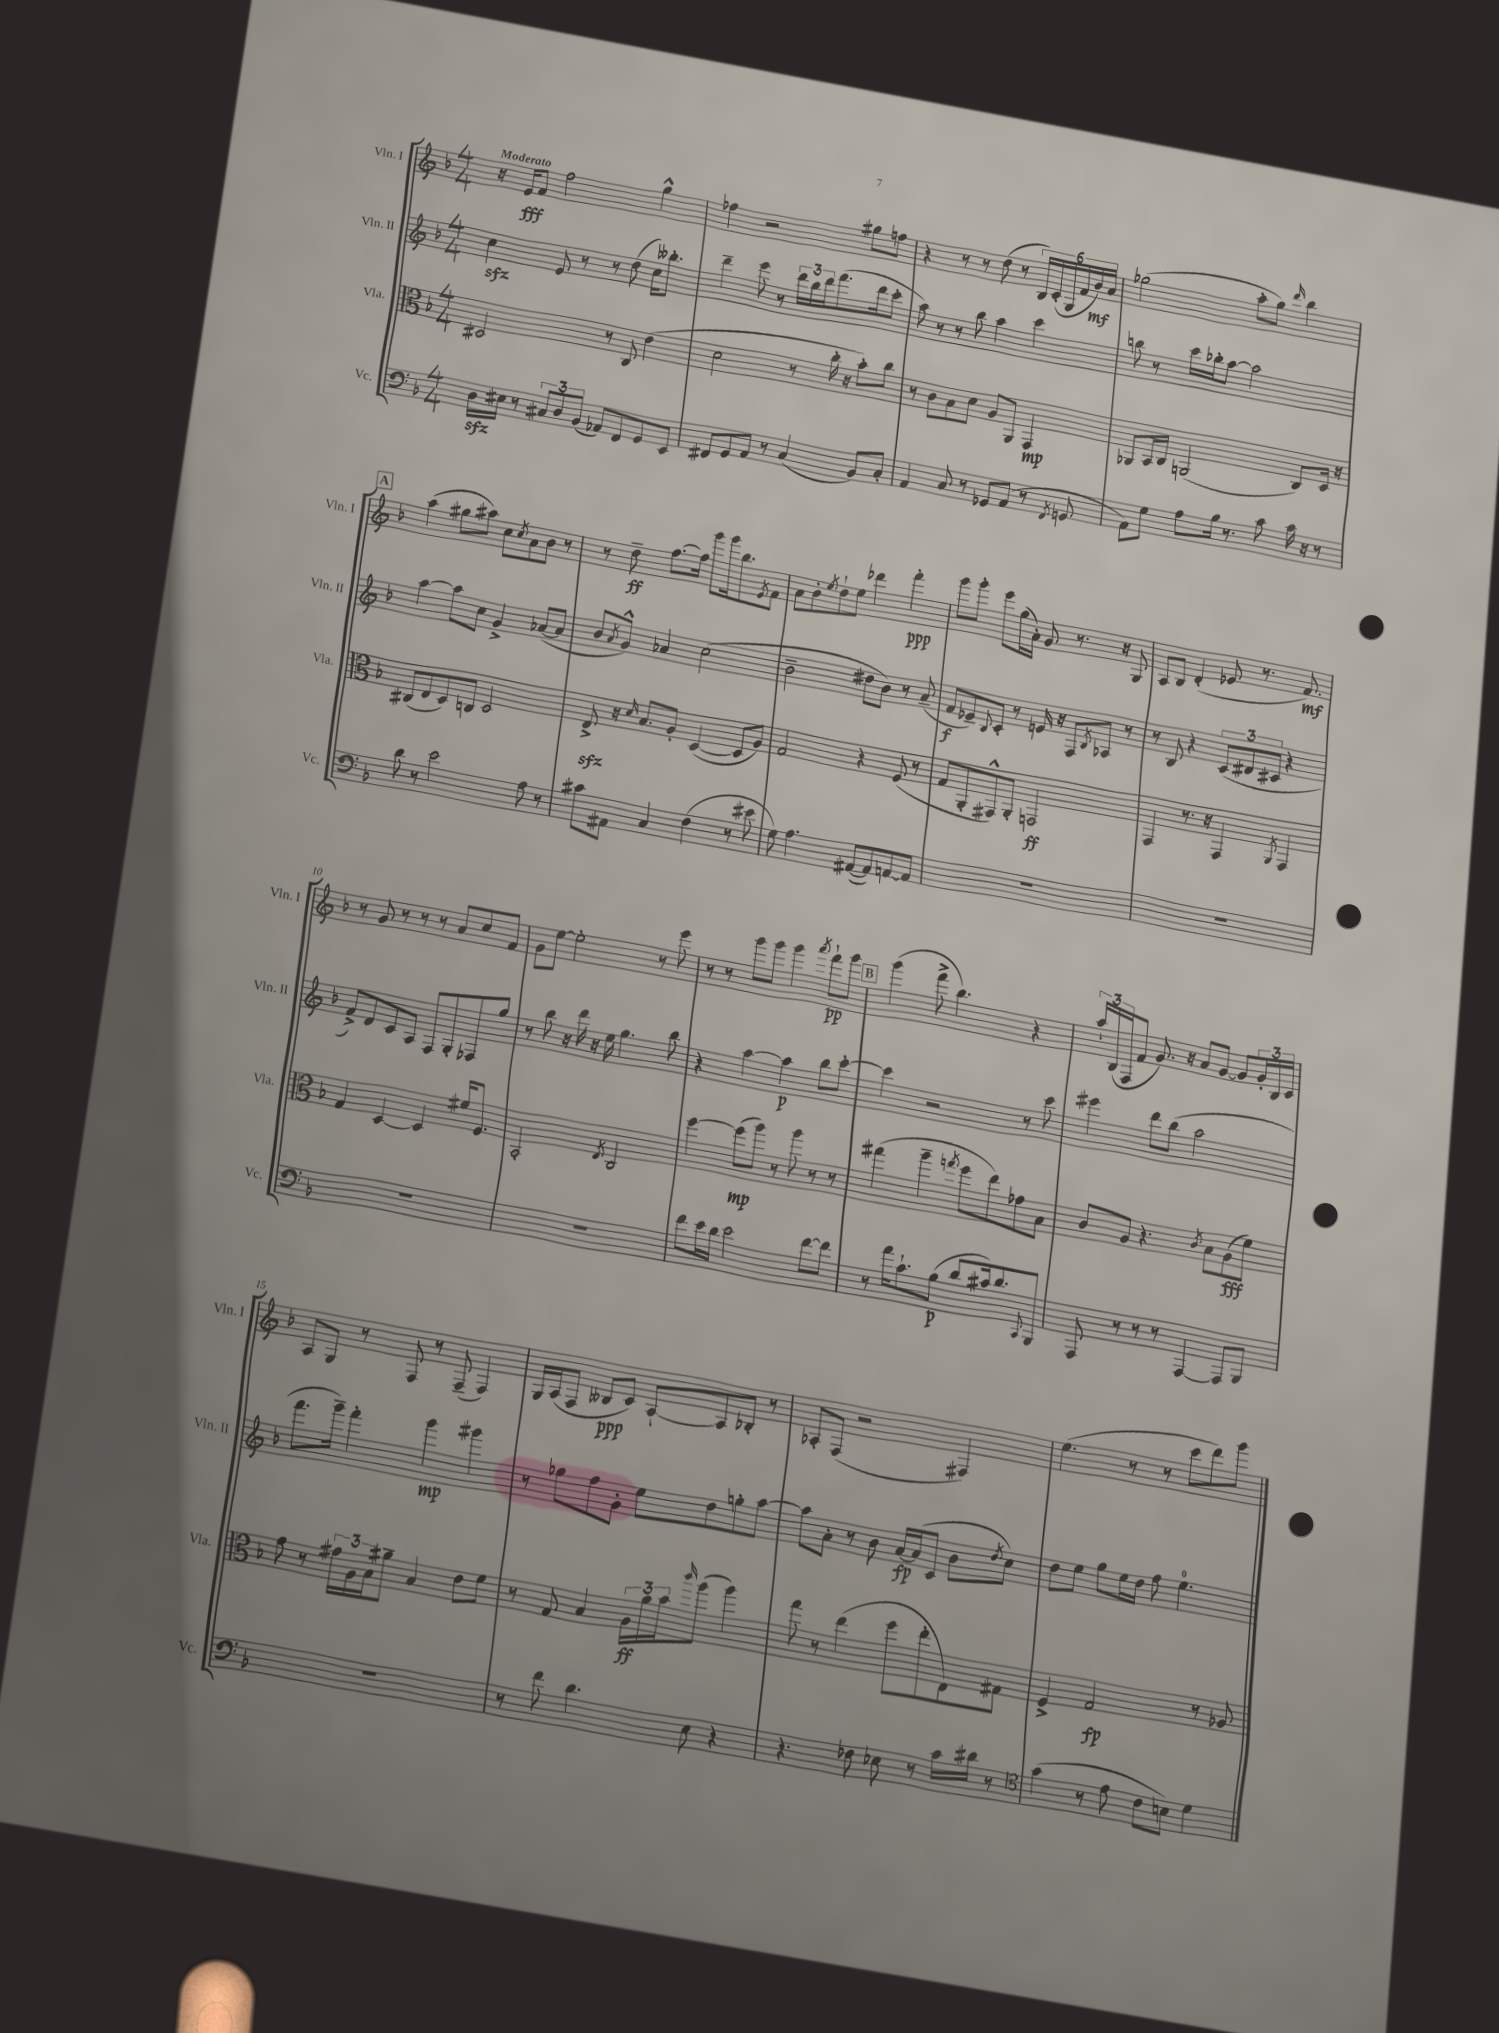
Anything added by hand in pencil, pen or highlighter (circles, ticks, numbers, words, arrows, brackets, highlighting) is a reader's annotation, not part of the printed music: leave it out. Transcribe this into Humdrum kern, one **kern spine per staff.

**kern	**dynam	**kern	**dynam	**kern	**dynam	**kern	**dynam
*part4	*part4	*part3	*part3	*part2	*part2	*part1	*part1
*staff4	*staff4	*staff3	*staff3	*staff2	*staff2	*staff1	*staff1
*I"Vc.	*	*I"Vla.	*	*I"Vln. II	*	*I"Vln. I	*
*I'Vc.	*	*I'Vla.	*	*I'Vln. II	*	*I'Vln. I	*
*clefF4	*	*clefC3	*	*clefG2	*	*clefG2	*
*k[b-]	*	*k[b-]	*	*k[b-]	*	*k[b-]	*
*M4/4	*	*M4/4	*	*M4/4	*	*M4/4	*
=1	=1	=1	=1	=1	=1	=1	=1
!	!	!	!	!	!	!LO:TX:a:B:t=Moderato	!
16Dzz\LL	.	2D#X/	.	4cczz\	.	16r	.
16E#X\JJ	.	.	.	.	.	16e/KL	fff
8r	.	.	.	.	.	8f/J	.
12C#X/L	.	.	.	8e/	.	2ff\	.
12D/	.	.	.	.	.	.	.
.	.	.	.	8r	.	.	.
(12BB-/J	.	.	.	.	.	.	.
8AA-X/L)	.	8r	.	8r	.	.	.
8FF/	.	8C/	.	(8dd\	.	.	.
8GG/	.	(4e\	.	16cc\KL)	.	4gg^^\	.
.	.	.	.	8.bb--X'\J	.	.	.
8EE/J	.	.	.	.	.	.	.
=2	=2	=2	=2	=2	=2	=2	=2
8FF#X/L	.	2d\	.	4ddd~\	.	4ff-X\	.
8GG/	.	.	.	.	.	.	.
8AA/J	.	.	.	8eee\	.	2r	.
8r	.	.	.	8r	.	.	.
(4C/	.	8r	.	24ddd\LL	.	.	.
.	.	.	.	24bb-\	.	.	.
.	.	.	.	24ddd\J	.	.	.
.	.	16cc'\	.	(8.fff\	.	.	.
.	.	16r	.	.	.	.	.
8BB-/L)	.	8b-'\L)	.	.	.	8gg#X\L	.
.	.	.	.	16ddd\k	.	.	.
8C'/J	.	8cc\J	.	8ccc'\J	.	8ffn\J	.
=3	=3	=3	=3	=3	=3	=3	=3
4AA/	.	8r	.	8aa\)	.	4r	.
.	.	8c\L	.	8r	.	.	.
8C/	.	8B-\	.	8r	.	8r	.
8r	.	8d\J	.	8bb-\	.	8r	.
8GG-X/L	.	8A/L	.	4aa\	.	(8dd\	.
(8AA/J	.	8AA/J	.	.	.	8r	.
8r	.	4GG/	mp	4ccc\	.	24B-/LL)	.
.	.	.	.	.	.	(24c'/	.
.	.	.	.	.	.	24G/	.
8qFF/	.	.	.	.	.	.	.
8GGn/	.	.	.	.	.	24f/	.
.	.	.	.	.	.	24b-/)	mf
.	.	.	.	.	.	24a/JJ	.
=4	=4	=4	=4	=4	=4	=4	=4
8AA\L)	.	8AA-X/L	.	8bbn\	.	(2gg-X\	.
8G\J	.	16BB-/L	.	8r	.	.	.
.	.	16C/JJ	.	.	.	.	.
8A\L	.	(2AAn/	.	16ccc\LL	.	.	.
.	.	.	.	16bb-X'\J	.	.	.
16B-\Jk	.	.	.	[8aa\J	.	.	.
8.r	.	.	.	.	.	.	.
.	.	.	.	2aa\]	.	8aa'\L	.
8c\	.	.	.	.	.	8gg-\J)	.
.	.	.	.	.	.	16qqddd/	.
16c\	.	8C/L)	.	.	.	4bb-\	.
16r	.	.	.	.	.	.	.
8r	.	16D/Jk	.	.	.	.	.
.	.	16r	.	.	.	.	.
!!LO:LB:g=z
!!LO:REH:place=s1:t=A
=5	=5	=5	=5	=5	=5	=5	=5
8d\	.	(8C#X/L	.	[4aa\	.	(4aa\	.
8r	.	8E/	.	.	.	.	.
2e\	.	8D/)	.	8aa\L]	.	8gg#X\L	.
.	.	8Cn/J	.	8cc\J	.	8aa#X\J)	.
.	.	2D/	.	4g^/	.	8cc\L	.
.	.	.	.	.	.	8qcc/	.
.	.	.	.	.	.	8a\	.
8A\	.	.	.	([8a-X/L	.	8b-\J	.
8r	.	.	.	8a-/J]	.	8r	.
=6	=6	=6	=6	=6	=6	=6	=6
8c#X\L	.	8Ezz^/	.	8b-/L	.	8r	.
.	.	.	.	8qa/	.	.	.
8AA#X\J	.	16r	.	8g^^/J)	.	8dd~\	ff
.	.	16qqd/	.	.	.	.	.
.	.	8.B-/L	.	.	.	.	.
4C/	.	.	.	4a-X/	.	[8.ff\L	.
.	.	8A'/J	.	.	.	.	.
.	.	.	.	.	.	16ff\Jk]	.
(4F\	.	([4D/	.	(2cc\	.	8ggg\L	.
.	.	.	.	.	.	16ggg\k	.
.	.	.	.	.	.	8.bb-\	.
8r	.	8D/L]	.	.	.	.	.
.	.	.	.	.	.	8qe/	.
8e#X\	.	8A/J)	.	.	.	8f\J	.
=7	=7	=7	=7	=7	=7	=7	=7
8G\)	.	2G/	.	2b-~\	.	8a\L	.
4.A\	.	.	.	.	.	8b-'\	.
.	.	.	.	.	.	8qee/	.
.	.	.	.	.	.	8dd`\	.
.	.	.	.	.	.	8ee\J	.
([8AA#X/L	.	4r	.	8dd#X\L	.	4ddd-X\	.
8AA#/])	.	.	.	8b-\J)	.	.	.
[8AAn/	.	(8F/	.	8r	.	4fff'\	ppp
8AA/J]	.	8r	.	(8a~/	.	.	.
=8	=8	=8	=8	=8	=8	=8	=8
1r	.	8G/L	.	8f/L	f	8ggg\L	.
.	.	8AA'/	.	8e-X~/)	.	8ggg'\J	.
.	.	.	.	8qqB-/	.	.	.
.	.	8GG#X^^/)	.	8c'/J	.	8eee\L	.
.	.	8AA'/J	.	8r	.	(16gg\L	.
.	.	.	.	.	.	16a'\JJ)	.
.	.	2GGn/	ff	16en/	.	8g/	.
.	.	.	.	16r	.	.	.
.	.	.	.	8F/L	.	8.r	.
.	.	.	.	8qB-/	.	.	.
.	.	.	.	8A-X/J	.	.	.
.	.	.	.	.	.	16r	.
.	.	.	.	8r	.	8G/	.
=9	=9	=9	=9	=9	=9	=9	=9
1r	.	4GG/	.	8r	.	8A/L	.
.	.	.	.	8B-/	.	8B-/J	.
.	.	8.r	.	4r	.	(4d'/	.
.	.	16r	.	.	.	.	.
.	.	4GG/	.	(12c/L	.	8e-X/	.
.	.	.	.	12d#X/	.	.	.
.	.	.	.	.	.	8.r	.
.	.	.	.	12c#X/J	.	.	.
.	.	8qAA/	.	.	.	.	.
.	.	4GG/	.	4r	.	.	.
.	.	.	.	.	.	8.f/)	mf
!!LO:LB:g=z
=10	=10	=10	=10	=10	=10	=10	=10
1r	.	4G/	.	8f^/L)	.	8r	.
.	.	.	.	8d/	.	8g/	.
.	.	[4D/	.	8c/	.	8r	.
.	.	.	.	8A/J	.	8r	.
.	.	4D/]	.	8F/L	.	8r	.
.	.	.	.	8G'/	.	8a/L	.
.	.	16f#X/KL	.	8F-X/	.	8cc/	.
.	.	8.F/J	.	.	.	.	.
.	.	.	.	8gg/J	.	8f/J	.
=11	=11	=11	=11	=11	=11	=11	=11
1r	.	2BB-'/	.	8r	.	8g\L	.
.	.	.	.	8bb-\	.	[8ee\J	.
.	.	.	.	16r	.	2ee'\]	.
.	.	.	.	16ddd\	.	.	.
.	.	.	.	16r	.	.	.
.	.	.	.	16ee\	.	.	.
.	.	8qE/	.	.	.	.	.
.	.	2C/	.	4.gg\	.	.	.
.	.	.	.	.	.	8r	.
.	.	.	.	8bb-\	.	8eee\	.
=12	=12	=12	=12	=12	=12	=12	=12
8f\L	.	[4ff\	.	4r	.	8r	.
16e\L	.	.	.	.	.	8r	.
16d\JJ	.	.	.	.	.	.	.
2e\	.	(8ff\L]	mp	[4aa\	.	8ggg\L	.
.	.	8aa\J)	.	.	.	8ggg\J	.
.	.	8r	.	4aa\]	p	4ggg\	.
.	.	8aa\	.	.	.	.	.
.	.	.	.	.	.	8qaaa/	.
[8f\L	.	8r	.	8bb-\L	.	8fff`\L	pp
8f\J]	.	8r	.	[8ccc'\J	.	8ggg\J	.
!!LO:REH:place=s1:t=B
=13	=13	=13	=13	=13	=13	=13	=13
8r	.	(4gg#X\	.	4ccc\]	.	(4ggg\	.
16a\KL	.	.	.	.	.	.	.
8.c`\	.	.	.	.	.	.	.
.	.	4aa~\	.	2r	.	8fff^\	.
(8B-\J	p	.	.	.	.	4.bb-\)	.
.	.	8qggn/	.	.	.	.	.
8d/L	.	8ff\L	.	.	.	.	.
16c#X/k)	.	8ee\)	.	.	.	.	.
8.d/	.	.	.	.	.	.	.
.	.	8g-X\	.	8r	.	4r	.
8qqCC/	.	.	.	.	.	.	.
8BBB-/J	.	8B-\J	.	8ccc\	.	.	.
=14	=14	=14	=14	=14	=14	=14	=14
8AAA/	.	8c/L	.	4eee#X\	.	24aa`/LL	.
.	.	.	.	.	.	(24B-/	.
.	.	.	.	.	.	24F/J	.
8r	.	8A/J	.	.	.	8f/J	.
8r	.	4.r	.	8ddd\L	.	8.g/)	.
8r	.	.	.	(8bb-\J	.	.	.
.	.	.	.	.	.	16r	.
[4AAA/	.	.	.	2aa\	.	8a/L	.
.	.	8qc/	.	.	.	.	.
.	.	8B-\L	.	.	.	[8g/J	.
8AAA/L]	.	(8A\	fff	.	.	8g/L]	.
8BBB-/J	.	8f\J)	.	.	.	24g'/L	.
.	.	.	.	.	.	24B-/	.
.	.	.	.	.	.	24c/JJ	.
!!LO:LB:g=z
=15	=15	=15	=15	=15	=15	=15	=15
1r	.	8g\	.	8.fff\L	.	8A/L	.
.	.	8r	.	.	.	8G/J	.
.	.	.	.	16ggg~\Jk)	.	.	.
.	.	24g#X\LL	.	4fff'\	.	8r	.
.	.	24A\	.	.	.	.	.
.	.	24B-\J	.	.	.	.	.
.	.	8a#X~\J	.	.	.	8F/	.
.	.	4B-/	.	4ggg\	mp	8r	.
.	.	.	.	.	.	(8F~/	.
.	.	8e\L	.	4ggg#X\	.	4F/)	.
.	.	8f\J	.	.	.	.	.
=16	=16	=16	=16	=16	=16	=16	=16
8r	.	8r	.	8r	.	16G/LL	.
.	.	.	.	.	.	(16A/J	.
8f\	.	8G/	.	8gg-X\L	.	8F/J	.
4.d\	.	4B-/	.	8ff\	.	8B--X/L	ppp
.	.	.	.	8g'\J	.	8c/J)	.
.	.	24A\LL	ff	8ee\L	.	[8A`/L	.
.	.	24a\	.	.	.	.	.
.	.	24b-\J	.	.	.	.	.
.	.	16qqccc/	.	.	.	.	.
8E\	.	(8aa\J	.	8dd\	.	8A/]	.
4r	.	4aa\)	.	8ggn'\	.	8B-X'/J	.
.	.	.	.	[8aa\J	.	8r	.
=17	=17	=17	=17	=17	=17	=17	=17
4.r	.	8gg\	.	8aa\L]	.	8A-X'/L	.
.	.	8r	.	8a'\J	.	(8F/J	.
.	.	(4ee\	.	8r	.	2r	.
8F-X\	.	.	.	8b-\	.	.	.
8E-X\	.	8ff\L	.	[16a/LL	fp	.	.
.	.	.	.	(16a/J]	.	.	.
8r	.	8ee'\	.	8c/J	.	.	.
16c\LL	.	8E\)	.	8b-\L	.	4F#X/)	.
16d#X\JJ	.	.	.	.	.	.	.
.	.	.	.	8qdd/	.	.	.
8r	.	8G#X\J	.	8cc\J)	.	.	.
=18	=18	=18	=18	=18	=18	=18	=18
*clefC4	*	*	*	*	*	*	*
(4g\	.	4F^/	.	8dd\L	.	(4.ee\	.
.	.	.	.	8ee\J	.	.	.
8r	.	2G/	fp	8gg\L	.	.	.
8e\	.	.	.	16ee\L	.	8r	.
.	.	.	.	16dd\JJ	.	.	.
8c\L	.	.	.	8ff\	.	8r	.
8Bn\J)	.	.	.	4.ee\	.	8ccc\L	.
4d\	.	8r	.	.	.	8ddd\)	.
.	.	8A-X/	.	.	.	8ggg\J	.
==	==	==	==	==	==	==	==
*-	*-	*-	*-	*-	*-	*-	*-
